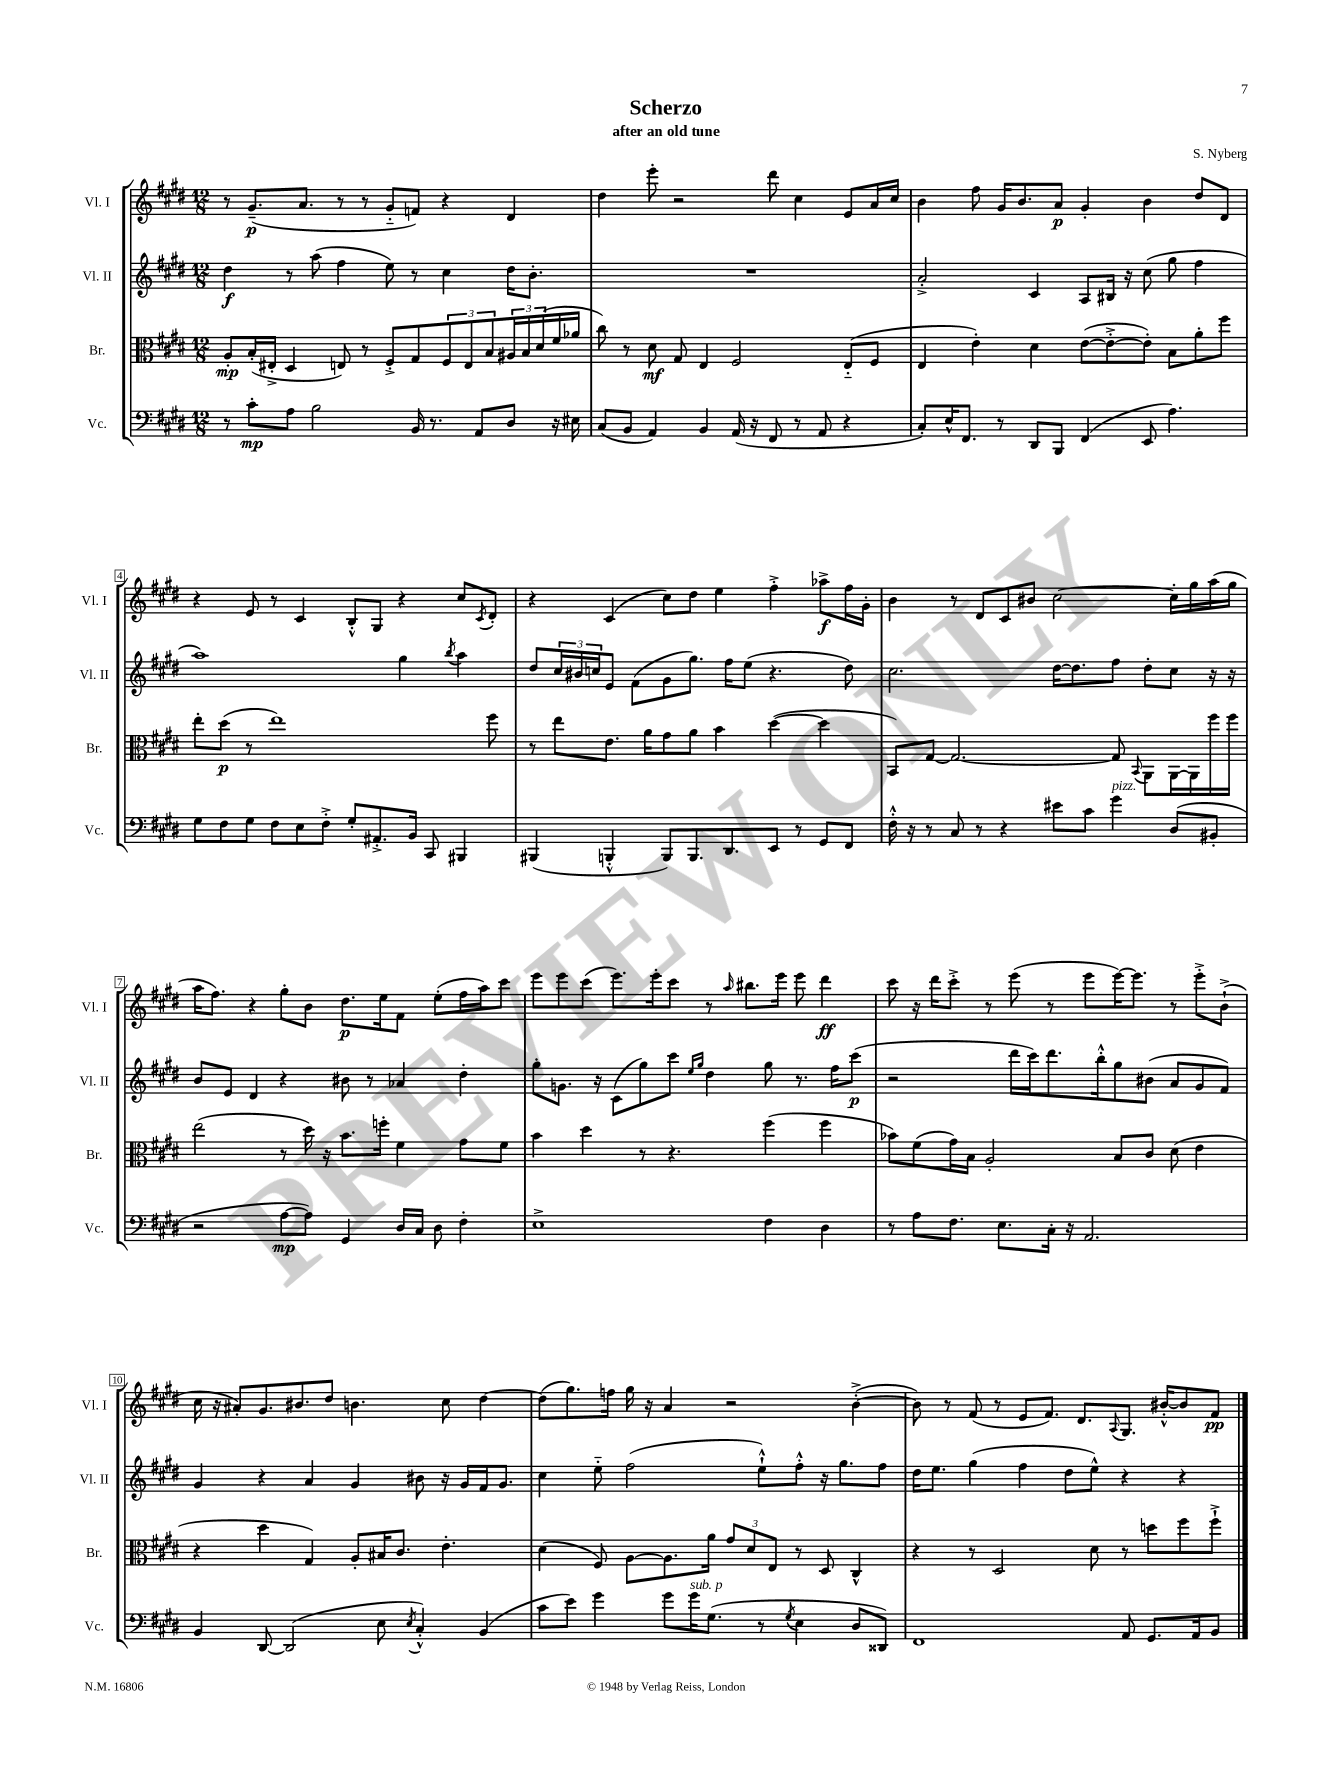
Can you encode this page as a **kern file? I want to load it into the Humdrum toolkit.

**kern	**kern	**kern	**kern
*staff4	*staff3	*staff2	*staff1
*clefF4	*clefC3	*clefG2	*clefG2
*k[f#c#g#d#]	*k[f#c#g#d#]	*k[f#c#g#d#]	*k[f#c#g#d#]
*M12/8	*M12/8	*M12/8	*M12/8
8r	8A'	4dd#	8r
8c#'	(16B'	.	(8.g#~
.	16E#'^	.	.
8A	4D#	8r	.
.	.	.	8.a
2B	.	(8aa	.
.	8E)	4ff#	8r
.	8r	.	8r
.	8F#'^	8ee)	8g#'~
16BB	8G#	8r	8f)
8.r	.	.	.
.	12F#	4cc#	4r
.	12E	.	.
8AA	.	.	.
.	12B	.	.
8D#	24A#	16dd#	4d#
.	24B	.	.
.	.	8.b'	.
.	(24d#	.	.
16r	16f#	.	.
16E#	16a-	.	.
=	=	=	=
(8C#	8cc#)	1.r	4dd#
8BB	8r	.	.
4AA)	8d#	.	8eee'
.	8G#	.	2r
4BB	4E	.	.
(16AA	2F#	.	.
16r	.	.	.
8FF#	.	.	8ddd#
8r	.	.	4cc#
8AA	.	.	.
4r	(8E'~	.	8e
.	8F#	.	16a
.	.	.	16cc#
=	=	=	=
8C#')	4E	2a'^	4b
16E^^	.	.	.
8.FF#	.	.	.
.	4e')	.	8ff#
8r	.	.	16g#
.	.	.	8.b
8DD#	4d#	4c#	.
8BBB	.	.	8a
(4FF#	([8e	8A	4g#'
.	8e'^_	16B#	.
.	.	16r	.
8EE	8e'])	(8cc#	4b
4.A)	8B	8gg#	.
.	8a'	4ff#	8dd#
.	8ff#	.	8d#
=	=	=	=
8G#	8ee'	1aa)	4r
8F#	(8dd#	.	.
8G#	8r	.	8e
8F#	1ee)	.	8r
8E	.	.	4c#
8F#'^	.	.	.
8G#'	.	.	8B'^^
8.AA#'^	.	.	8G#
.	.	4gg#	4r
16BB	.	.	.
8CC#	.	.	.
.	.	8qbb	.
4BBB#	.	4aa	8cc#
.	.	.	8qc#
.	8ff#	.	8d#'
=	=	=	=
(4BBB#	8r	8dd#	4r
.	8ee	24cc#	.
.	.	24b#	.
.	.	24cc	.
4BBB'^^	8.e	8e	(4c#
.	.	(8f#	.
.	16a	.	.
8BBB)	8g#	8g#	8cc#)
8.BBB	8a	8.gg#)	8dd#
.	4b	.	4ee
8.DD#	.	16ff#	.
.	.	(8ee	.
8EE	([4dd#	4.r	4ff#'^
8r	.	.	.
8GG#	4dd#]	.	8aa-^
8FF#	.	8dd#)	16ff#
.	.	.	16g#'
=	=	=	=
16F#'^^	8BB)	2.cc#	4b
16r	.	.	.
8r	[8G#	.	.
8C#	2.G#_	.	8r
8r	.	.	8d#
4r	.	.	8c#
.	.	.	8b#
8e#	.	[16dd#	[2cc#
.	.	8.dd#]	.
8c#	.	.	.
4g#	8G#]	8ff#	.
.	8qqBB	.	.
.	8AA	8dd#'	.
(8D#	[16AA	8cc#	16cc#']
.	16AA]	.	16gg#
8BB#'	16ff#	16r	(16aa
.	16ff#	16r	16gg#
=	=	=	=
2r	(2ee	8b	16aa
.	.	.	8.ff#)
.	.	8e	.
.	.	4d#	4r
[8A	8r	4r	8gg#'
8A])	16dd#)	.	8b
.	16r	.	.
4GG#	8.b	8b#	8.dd#
.	.	8r	.
.	16ff'	.	16ee
16D#	4f#	4a-	8f#
16C#	.	.	.
8D#	.	.	(8ee'
4F#'	8g#	4dd#'	16ff#
.	.	.	16aa)
.	8f#	.	8ccc#
=	=	=	=
1E^	4b	8gg#'	8eee
.	.	8.g	8eee
.	4dd#	.	(8ccc#
.	.	16r	.
.	.	(8c#	8.eee)
.	8r	8gg#)	.
.	.	.	16eee'
.	4.r	8ccc#	8ccc#
.	.	16qqee	.
.	.	16qqgg#	.
.	.	4dd#	8r
.	.	.	16qqaa
.	.	.	8.bb#
4F#	(4ff#	8gg#	.
.	.	.	16eee
.	.	8.r	8eee
4D#	4ff#	.	4ddd#
.	.	16ff#	.
.	.	(8ccc#	.
=	=	=	=
8r	8b-)	2r	8ccc#
8A	(8f#	.	16r
.	.	.	16ddd#
8.F#	16g#)	.	8ccc#'^
.	16B	.	.
.	2A'	.	8r
8.E	.	.	.
.	.	16ddd#	(8eee
.	.	16ccc#)	.
16C#'	.	8.ddd#	8r
16r	.	.	.
2.AA	.	.	8eee
.	.	16bb'^^	.
.	8B	8gg#	[16eee)
.	.	.	8.eee]
.	8c#	(8b#	.
.	(8d#	8a	8r
.	4e	8g#	8eee'^
.	.	8f#)	(8b`^
=	=	=	=
4BB	4r	4g#	16cc#
.	.	.	16r
.	.	.	8a#')
[8DD#	4dd#	4r	8.g#
(2DD#]	.	.	.
.	.	.	8.b#
.	4G#)	4a	.
.	.	.	8dd#
.	8A'	4g#	4.b
8E	16B#	.	.
.	8.c#	.	.
8qE	.	.	.
4C#'^^)	.	8b#	.
.	4.e'	16r	8cc#
.	.	16g#	.
(4BB	.	16f#	[4dd#
.	.	8.g#	.
=	=	=	=
8c#	(4d#	4cc#	(8dd#]
8e)	.	.	8.gg#)
4g#	8F#)	8ee'~	.
.	.	.	16ff
.	[8A	(2ff#	16gg#
.	.	.	16r
8g#	8.A]	.	4a
16g#	.	.	.
(8.G#	16a	.	.
.	12g#	.	2r
.	12d#	.	.
8r	.	8ee`^^)	.
.	12E	.	.
8qG#	.	.	.
4E	8r	8ff#'^^	.
.	8D#	16r	.
.	.	8.gg#	.
8D#	4C#^^	.	([4b'^
8DD##)	.	8ff#	.
=	=	=	=
1FF#	4r	16dd#	8b])
.	.	8.ee	.
.	.	.	8r
.	8r	(4gg#	(8f#
.	2D#	.	8r
.	.	4ff#	8e
.	.	.	8.f#)
.	.	8dd#	.
.	.	.	8.d#
.	8d#	8ee^^)	.
.	.	.	8qqA
8AA	8r	4r	8.G#
8.GG#	8dd	.	.
.	.	.	[16b#'^^
.	8ff#	4r	8b#]
16AA	.	.	.
8BB	8ff#`^	.	8f#
==	==	==	==
*-	*-	*-	*-
